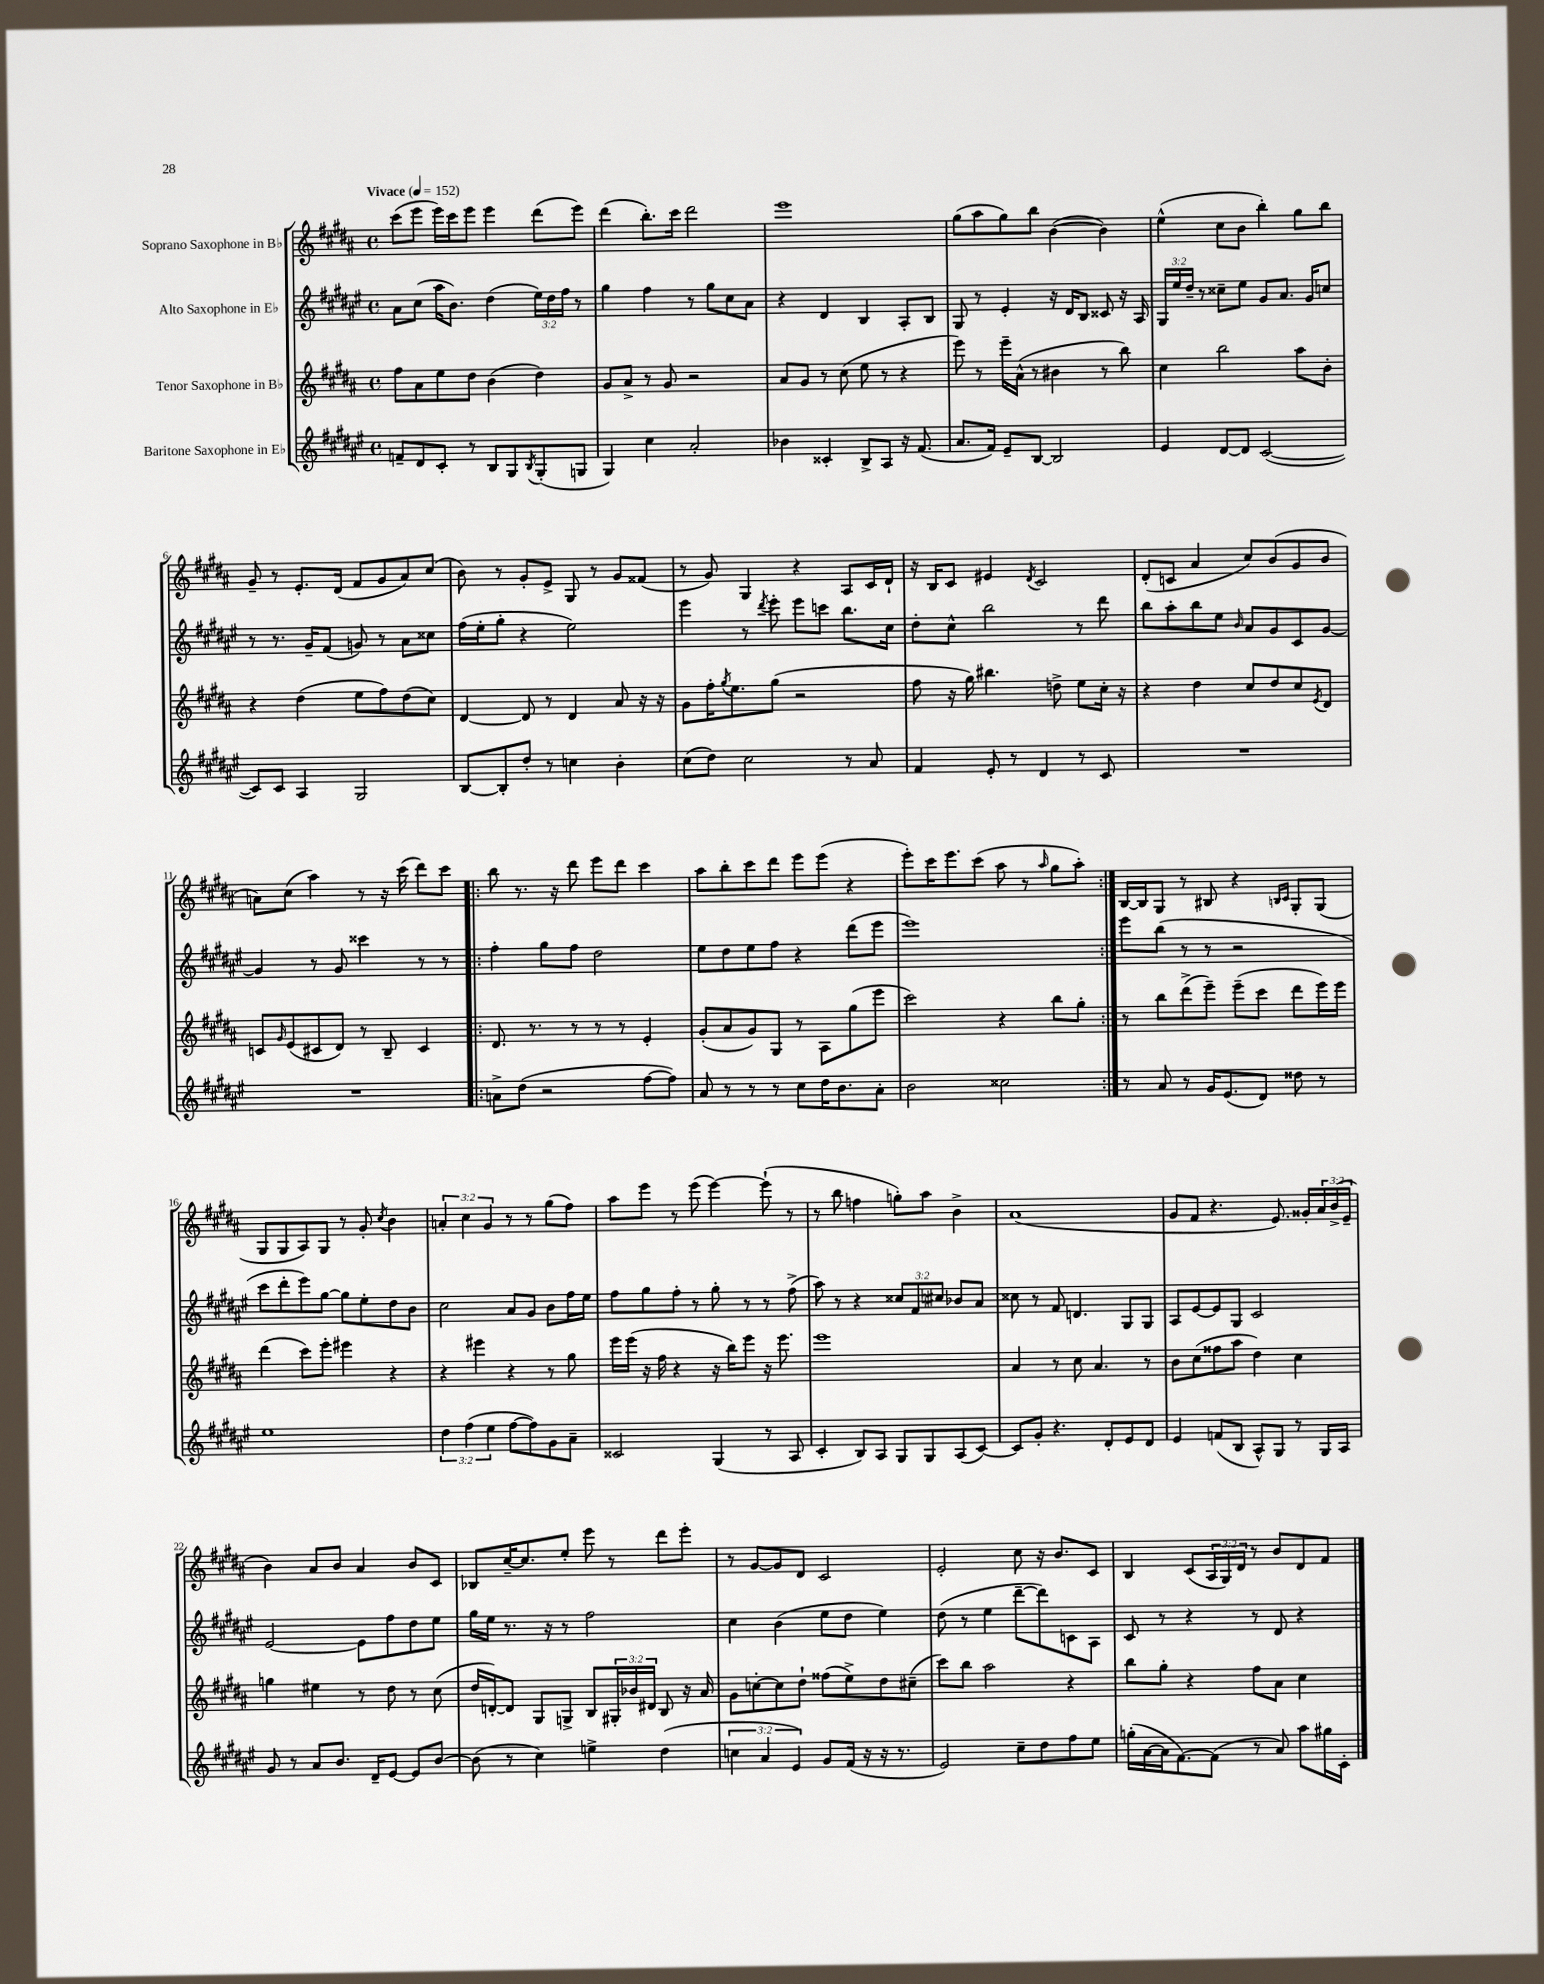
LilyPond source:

<<
\new StaffGroup <<
\new Staff = "s0" \with { instrumentName = "Soprano Saxophone in Bb" } {
    \clef treble \key b \major \defaultTimeSignature \time 4/4 \override Staff.TupletNumber.text = #tuplet-number::calc-fraction-text \tempo "Vivace" 4 = 152
    cis'''8( e'''8 e'''16) cis'''16 e'''8 e'''4 dis'''8( e'''8) |
    dis'''4( b''8.-.) cis'''16 dis'''2 |
    e'''1 |
    gis''8( ais''8 gis''8) b''8 b'4~( b'4) |
    e''4-^( cis''8 b'8 b''4-.) gis''8 b''8 |
    gis'8-- r8 e'8.-. dis'16( fis'8 gis'8 ais'8) cis''8( |
    b'8) r8 gis'8-. e'8-> gis8 r8 gis'8 fisis'8( |
    r8 gis'8) gis4 r4 ais8 cis'16 dis'16-! |
    r16 b16 cis'8 eis'4 \acciaccatura { dis'8 } cis'2 |
    dis'8-.( c'8 ais'4 cis''8) b'8( gis'8 b'8 |
    a'8) cis''8( ais''4) r8 r16 cis'''16( dis'''8) cis'''8 |
    \repeat volta 2 { b''8 r8. r16 dis'''8 e'''8 dis'''8 cis'''4 |
    ais''8 b''8-. cis'''8 dis'''8 e'''8 e'''8( r4 |
    e'''8-.) cis'''16 e'''8. cis'''8( ais''8 r8 \grace { ais''16 } gis''8 ais''8-.) | }
    b16~ b16 gis8 r8 bis8 r4 \grace { b16 cis'16 } gis8-. gis8( |
    gis8 gis8 ais8) gis8 r8 gis'8-. \acciaccatura { cis''8 } b'4 |
    \tuplet 3/2 { a'4-. cis''4 gis'4 } r8 r8 gis''8( fis''8) |
    ais''8 e'''8 r8 e'''8( e'''4~) e'''8-!( r8 |
    r8 b''8 f''4 g''8-.) ais''8 b'4-> |
    ais'1( |
    gis'8 fis'8 r4. e'8.) gisis'16-. \tuplet 3/2 { ais'16 b'16->( e'16-- } |
    b'4) ais'8 b'8 ais'4 b'8 cis'8 |
    bes8 cis''16~-- cis''8. e''8-. e'''8 r8 dis'''8 e'''8-. |
    r8 gis'8~ gis'8 dis'8 cis'2 |
    e'2-. cis''8 r16 b'8. cis'8 |
    b4 cis'8( \tuplet 3/2 { ais16 gis16) dis'16 } r8 b'8 dis'8 fis'8 \bar "|." |
}
\new Staff = "s1" \with { instrumentName = "Alto Saxophone in Eb" } {
    \clef treble \key fis \major \defaultTimeSignature \time 4/4 \override Staff.TupletNumber.text = #tuplet-number::calc-fraction-text
    ais'8 cis''8( ais''16 b'8.) dis''4( \tuplet 3/2 { eis''16) dis''16 fis''16 } r8 |
    gis''4 fis''4 r8 gis''8 cis''8 ais'8 |
    r4 dis'4 b4 ais8-. b8 |
    gis8 r8 eis'4-. r16 dis'16 b8 cisis'8 r16 ais16 |
    \tuplet 3/2 { gis16 eis''16 dis''16-- } r8 cisis''8-- eis''8 gis'8 ais'8. gis'16 c''8 |
    r8 r8. gis'16-- fis'8( g'8) r8 ais'8 cisis''8 |
    fis''16( eis''16-. gis''8-. r4 eis''2) |
    eis'''4 r8 \acciaccatura { dis'''8 } eis'''8-. eis'''8 c'''8 b''8. cis''16 |
    dis''8-. cis''8-^ b''2 r8 dis'''8 |
    b''8 ais''8-. b''8 eis''8 \grace { b'16 } ais'8 gis'8 cis'8 gis'8~ |
    gis'4 r8 gis'8 cisis'''4 r8 r8 |
    \repeat volta 2 { fis''4-. gis''8 fis''8 dis''2 |
    eis''8 dis''8 eis''8 fis''8 r4 dis'''8( eis'''8 |
    eis'''1) | }
    eis'''8 b''8( r8 r8 r2 |
    cis'''8 dis'''8-. eis'''8) gis''8~ gis''8 eis''8-. dis''8 b'8 |
    cis''2 ais'8 gis'8 b'8 fis''16 eis''16 |
    fis''8 gis''8 fis''8-. r8 gis''8-. r8 r8 fis''8->( |
    ais''8) r8 r4 \tuplet 3/2 { cisis''8 fis'8 cis''8 } bes'8 ais'8 |
    cisis''8 r8 fis'8 d'4. gis8 gis8 |
    ais8 eis'8~ eis'8 gis8 cis'2 |
    eis'2~ eis'8 fis''8 dis''8 eis''8 |
    gis''16 eis''16 r8. r16 r8 fis''2 |
    cis''4 b'4( eis''8 dis''8 eis''4) |
    dis''8( r8 eis''4 dis'''8~-- dis'''8) c'8 ais8 |
    cis'8 r8 r4 r8 dis'8 r4 \bar "|." |
}
\new Staff = "s2" \with { instrumentName = "Tenor Saxophone in Bb" } {
    \clef treble \key b \major \defaultTimeSignature \time 4/4 \override Staff.TupletNumber.text = #tuplet-number::calc-fraction-text
    fis''8 ais'8 e''8 dis''8 b'4( dis''4) |
    gis'8 ais'8-> r8 gis'8 r2 |
    ais'8 gis'8 r8 cis''8( e''8 r8 r4 |
    e'''8) r8 e'''16-- ais'16-^( r8 bis'4 r8 b''8) |
    cis''4 b''2 ais''8 b'8-. |
    r4 dis''4( e''8 fis''8) dis''8( cis''8) |
    dis'4~ dis'8 r8 dis'4 ais'8 r16 r16 |
    gis'8 fis''16-. \acciaccatura { gis''8 } e''8. gis''8( r2 |
    fis''8 r16 gis''16) bis''4. d''8-> e''8 cis''16-. r16 |
    r4 dis''4 cis''8 dis''8 cis''8 \acciaccatura { e'8 } dis'8 |
    c'8 \grace { gis'16 } e'8( cis'8 dis'8) r8 b8-- cis'4 |
    \repeat volta 2 { dis'8. r8. r8 r8 r8 e'4-. |
    gis'8-.( ais'8 gis'8) gis8 r8 ais8 gis''8( e'''8 |
    cis'''2) r4 b''8 gis''8-. | }
    r8 b''8 dis'''8->( e'''8--) e'''8--( cis'''8 dis'''8 e'''16) e'''16 |
    dis'''4( cis'''8) e'''8-. eis'''4 r4 |
    r4 eis'''4 r4 r8 gis''8 |
    e'''16 e'''16( r16 fis''16 r4 r16 b''16) e'''8 r16 e'''8. |
    e'''1 |
    ais'4 r8 cis''8 ais'4. r8 |
    b'8 cis''8( fisis''8 ais''8 dis''4) cis''4 |
    g''4 eis''4 r8 dis''8 r8 cis''8( |
    dis''16 d'16~-.) d'8 gis8 g8-> b8 \tuplet 3/2 { gis16-. bes'16 dis'16 } b8 r16 ais'16 |
    gis'8 c''8~-. c''8 dis''8-! fisis''8( e''8->) dis''8 cis''8--( |
    cis'''8) b''8 ais''2 r4 |
    b''8 gis''8-. r4 fis''8 ais'8 cis''4 \bar "|." |
}
\new Staff = "s3" \with { instrumentName = "Baritone Saxophone in Eb" } {
    \clef treble \key fis \major \defaultTimeSignature \time 4/4 \override Staff.TupletNumber.text = #tuplet-number::calc-fraction-text
    f'8-- dis'8 cis'8-. r8 b8 gis8 \acciaccatura { b8 } gis8-.( g8 |
    gis4) cis''4 ais'2-. |
    bes'4 cisis'4-. b8-> ais8 r16 fis'8.( |
    ais'8. fis'16) eis'8-- b8~ b2 |
    eis'4 dis'8~ dis'8 cis'2~( |
    cis'8) cis'8 ais4 gis2 |
    b8~ b8-. dis''8-. r8 c''4 b'4-. |
    cis''8( dis''8) cis''2 r8 ais'8 |
    fis'4 eis'8-. r8 dis'4 r8 cis'8 |
    R1 |
    R1 |
    \repeat volta 2 { a'8-> dis''8( r2 fis''8~ fis''8) |
    ais'8 r8 r8 r8 cis''8 dis''16 b'8. ais'8-. |
    b'2 cisis''2 | }
    r8 ais'8 r8 gis'16 eis'8.( dis'8) disis''8 r8 |
    eis''1 |
    \tuplet 3/2 { dis''4 fis''4( eis''4 } fis''8~ fis''8) gis'8 ais'8-- |
    cisis'2 gis4( r8 ais8 |
    cis'4-. b8) ais8 gis8 gis8 ais8( cis'8~) |
    cis'8 gis'8-. r4. dis'8-. eis'8 dis'8 |
    eis'4 f'8( b8 ais8-^) gis8 r8 gis16 ais16 |
    gis'8 r8 ais'8 b'8. dis'16-- eis'8~ eis'8 b'8~ |
    b'8( r8 cis''4) e''4-> dis''4( |
    \tuplet 3/2 { c''4 ais'4 eis'4) } gis'8 fis'16( r16 r16 r8. |
    eis'2) cis''8-- dis''8 fis''8 eis''8 |
    g''16-.( ais'16~ ais'16 fis'8.~) fis'8( r8 ais'8) ais''8 gis''16 cis'16-. \bar "|." |
}
>>
>>
